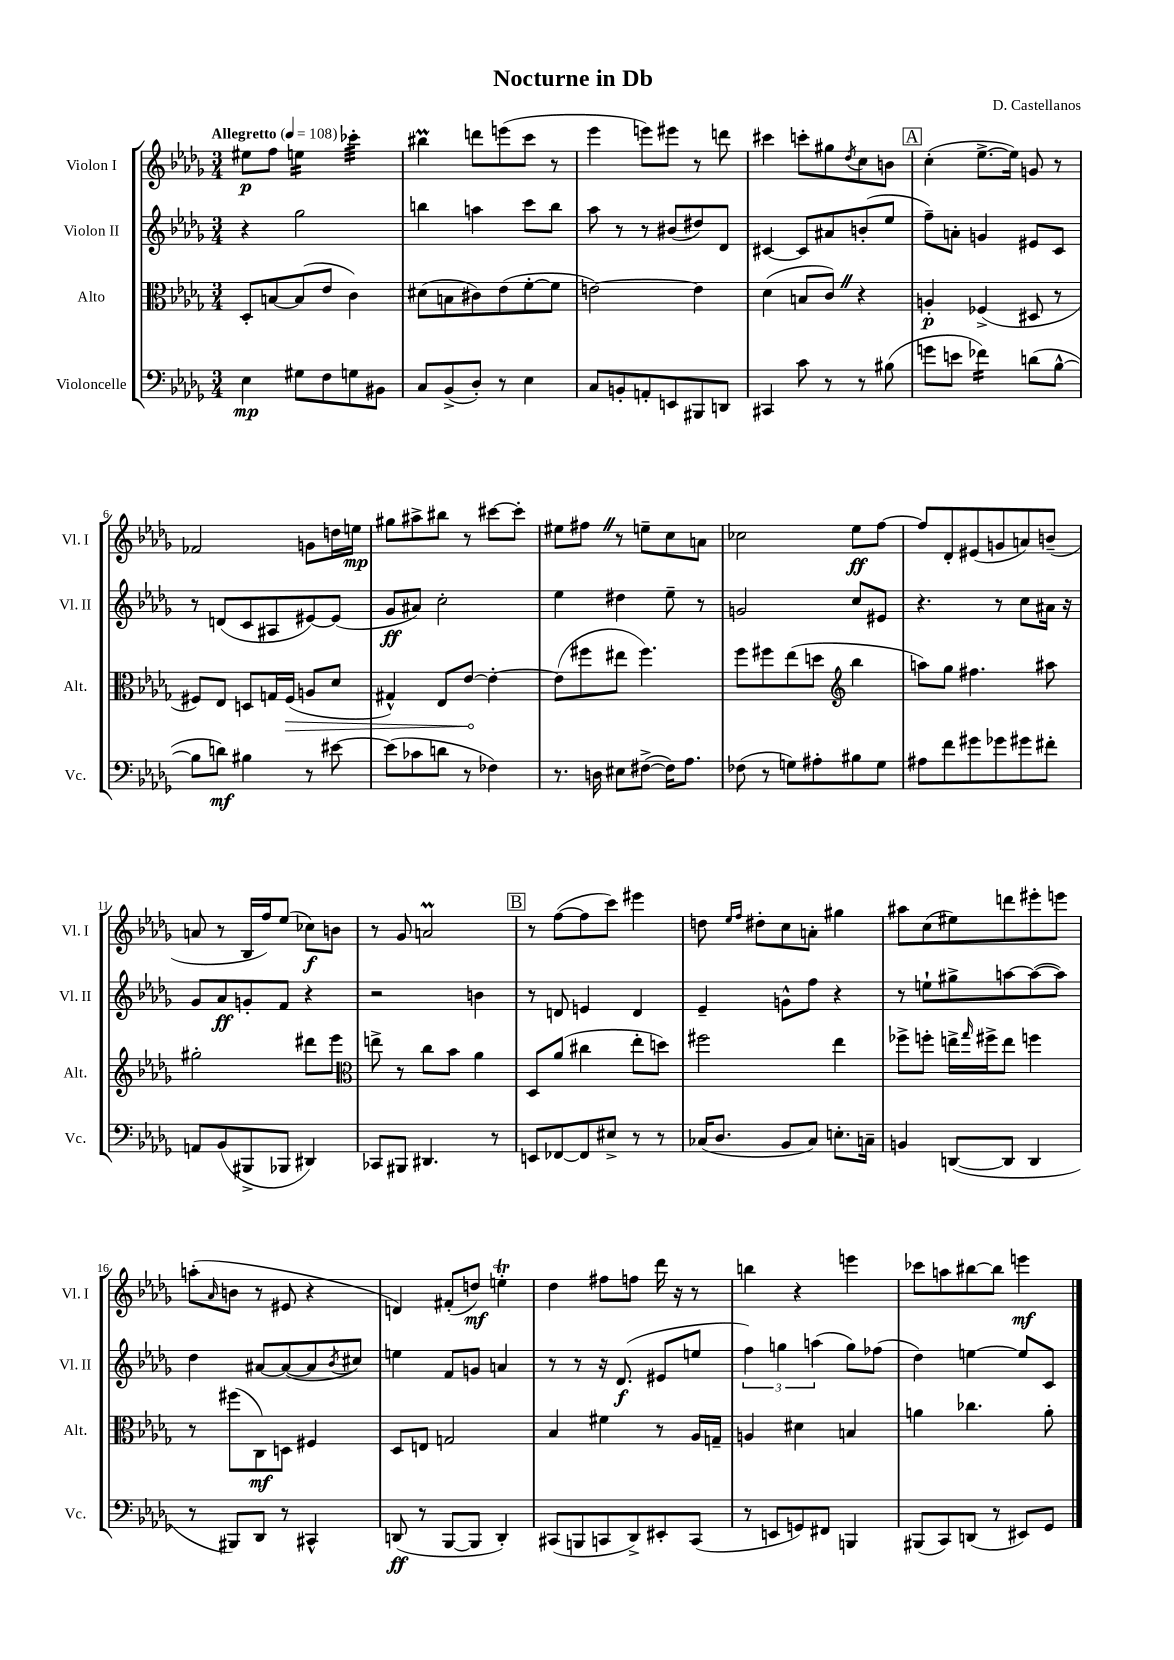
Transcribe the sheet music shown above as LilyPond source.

\header { title = "Nocturne in Db" composer = "D. Castellanos" }
<<
\new StaffGroup <<
\new Staff = "s0" \with { instrumentName = "Violon I" shortInstrumentName = "Vl. I" } {
    \clef treble \key des \major \numericTimeSignature \time 3/4 \tempo "Allegretto" 4 = 108
    eis''8\p f''8 e''4:16 ces'''4:32-. |
    bis''4\prall d'''8 e'''8( c'''8 r8 |
    ees'''4 e'''8) eis'''8 r8 d'''8 |
    cis'''4 c'''8-. gis''8 \acciaccatura { des''8 } c''8 b'8 |
    \mark \markup { \box "A" } c''4-.( ees''8.~-> ees''16) g'8 r8 |
    fes'2 g'8 d''16 e''16\mp |
    gis''8 ais''8-> bis''8 r8 cis'''8~ cis'''8-. |
    eis''8 fis''8 \once \override BreathingSign.text = \markup { \musicglyph "scripts.caesura.straight" } \breathe r8 e''8-- c''8 a'8 |
    ces''2 ees''8\ff f''8~ |
    f''8 des'8-. eis'8( g'8 a'8) b'8--( |
    a'8 r8 bes16 f''16) ees''8( ces''8\f) b'8 |
    r8 ges'8 a'2\prall |
    \mark \markup { \box "B" } r8 f''8~( f''8 c'''8) eis'''4 |
    d''8 \grace { ees''16 f''16 } dis''8-. c''8 a'8-. gis''4 |
    ais''8 c''8( eis''8) d'''8 eis'''8-. e'''8 |
    a''8-.( \grace { aes'16 } b'8 r8 eis'8 r4 |
    d'4) fis'8-.( d''8\mf) e''4-.\trill |
    des''4 fis''8 f''8 des'''16 r16 r8 |
    b''4 r4 e'''4 |
    ces'''8 a''8 bis''8~ bis''8 e'''4\mf \bar "|." |
}
\new Staff = "s1" \with { instrumentName = "Violon II" shortInstrumentName = "Vl. II" } {
    \clef treble \key des \major \numericTimeSignature \time 3/4
    r4 ges''2 |
    b''4 a''4 c'''8 b''8 |
    aes''8 r8 r8 bis'8( dis''8) des'8 |
    cis'4~ cis'8 ais'8 b'8-.( ees''8 |
    \mark \markup { \box "A" } f''8--) a'8-. g'4 eis'8 c'8 |
    r8 d'8( c'8 ais8 eis'8~) eis'8( |
    ges'8\ff ais'8) c''2-. |
    ees''4 dis''4 ees''8-- r8 |
    g'2 c''8 eis'8 |
    r4. r8 c''8 ais'16 r16 |
    ges'8 aes'8\ff g'8-. f'8 r4 |
    r2 b'4 |
    \mark \markup { \box "B" } r8 d'8 e'4 d'4 |
    ees'4-- g'8-^ f''8 r4 |
    r8 e''8-! gis''8-> a''8~ a''8~( a''8) |
    des''4 ais'8~ ais'8~( ais'8 \acciaccatura { bes'8 } cis''8) |
    e''4 f'8 g'8 a'4 |
    r8 r8 r16 des'8.\f( eis'8 e''8 |
    \tuplet 3/2 { f''4) g''4 a''4( } g''8) fes''8( |
    des''4) e''4~ e''8 c'8 \bar "|." |
}
\new Staff = "s2" \with { instrumentName = "Alto" shortInstrumentName = "Alt." } {
    \clef alto \key des \major \numericTimeSignature \time 3/4
    des8-. b8~ b8( ees'8 c'4) |
    dis'8( b8 cis'8) ees'8( f'8~-. f'8 |
    e'2~) e'4 |
    des'4( b8 c'8) \once \override BreathingSign.text = \markup { \musicglyph "scripts.caesura.straight" } \breathe r4 |
    \mark \markup { \box "A" } a4-.\p fes4->( dis8 r8 |
    fis8) ees8 d8 g16 \once \override Hairpin.circled-tip = ##t fis16\>( a8 des'8 |
    gis4-^) ees8 ees'8~\! ees'4~-. |
    ees'8( fis''8 eis''8 fis''4.) |
    f''8 fis''8 ees''8( d''8 \clef treble bes''4 |
    a''8) ges''8 fis''4. ais''8 |
    gis''2-. dis'''8 ees'''8 |
    \clef alto e''8-> r8 c''8 bes'8 aes'4 |
    \mark \markup { \box "B" } des8 aes'8( cis''4 ees''8-. d''8) |
    fis''2 ees''4 |
    fes''8-> f''8-. e''16-> \grace { ges''16 } fis''16-> e''8 f''4 |
    r8 fis''8( c8\mf) d8 fis4 |
    des8 e8 g2 |
    bes4 fis'4 r8 aes16 g16-- |
    a4 dis'4 b4 |
    a'4 ces''4. a'8-. \bar "|." |
}
\new Staff = "s3" \with { instrumentName = "Violoncelle" shortInstrumentName = "Vc." } {
    \clef bass \key des \major \numericTimeSignature \time 3/4
    ees4\mp gis8 f8 g8 bis,8 |
    c8 bes,8->( des8-.) r8 ees4 |
    c8 b,8-. a,8-. e,8 bis,,8 d,8 |
    cis,4 c'8 r8 r8 bis8( |
    \mark \markup { \box "A" } g'8 e'8 fes'4:16) d'8( bes8~-^ |
    bes8 d'8\mf) bis4 r8 eis'8~ |
    eis'8( ces'8 d'8 r8 fes4) |
    r8. d16 eis8 fis8~->( fis16) aes8. |
    fes8( r8 g8) ais8-. bis8 g8 |
    ais8 f'8 gis'8 ges'8 gis'8 fis'8-. |
    a,8 bes,8( bis,,8-> bes,,8 dis,4) |
    ces,8 bis,,8 dis,4. r8 |
    \mark \markup { \box "B" } e,8 fes,8~ fes,8 eis8-> r8 r8 |
    ces16( des8. bes,8 ces8) e8.-. c16-- |
    b,4 d,8~( d,8 d,4 |
    r8 bis,,8) des,8 r8 cis,4-^ |
    d,8\ff( r8 bes,,8~ bes,,8 d,4-.) |
    cis,8( b,,8 c,8 des,8->) eis,8-. c,8( |
    r8 e,8 g,8) fis,8 b,,4 |
    bis,,8( c,8) d,8( r8 eis,8) ges,8 \bar "|." |
}
>>
>>
